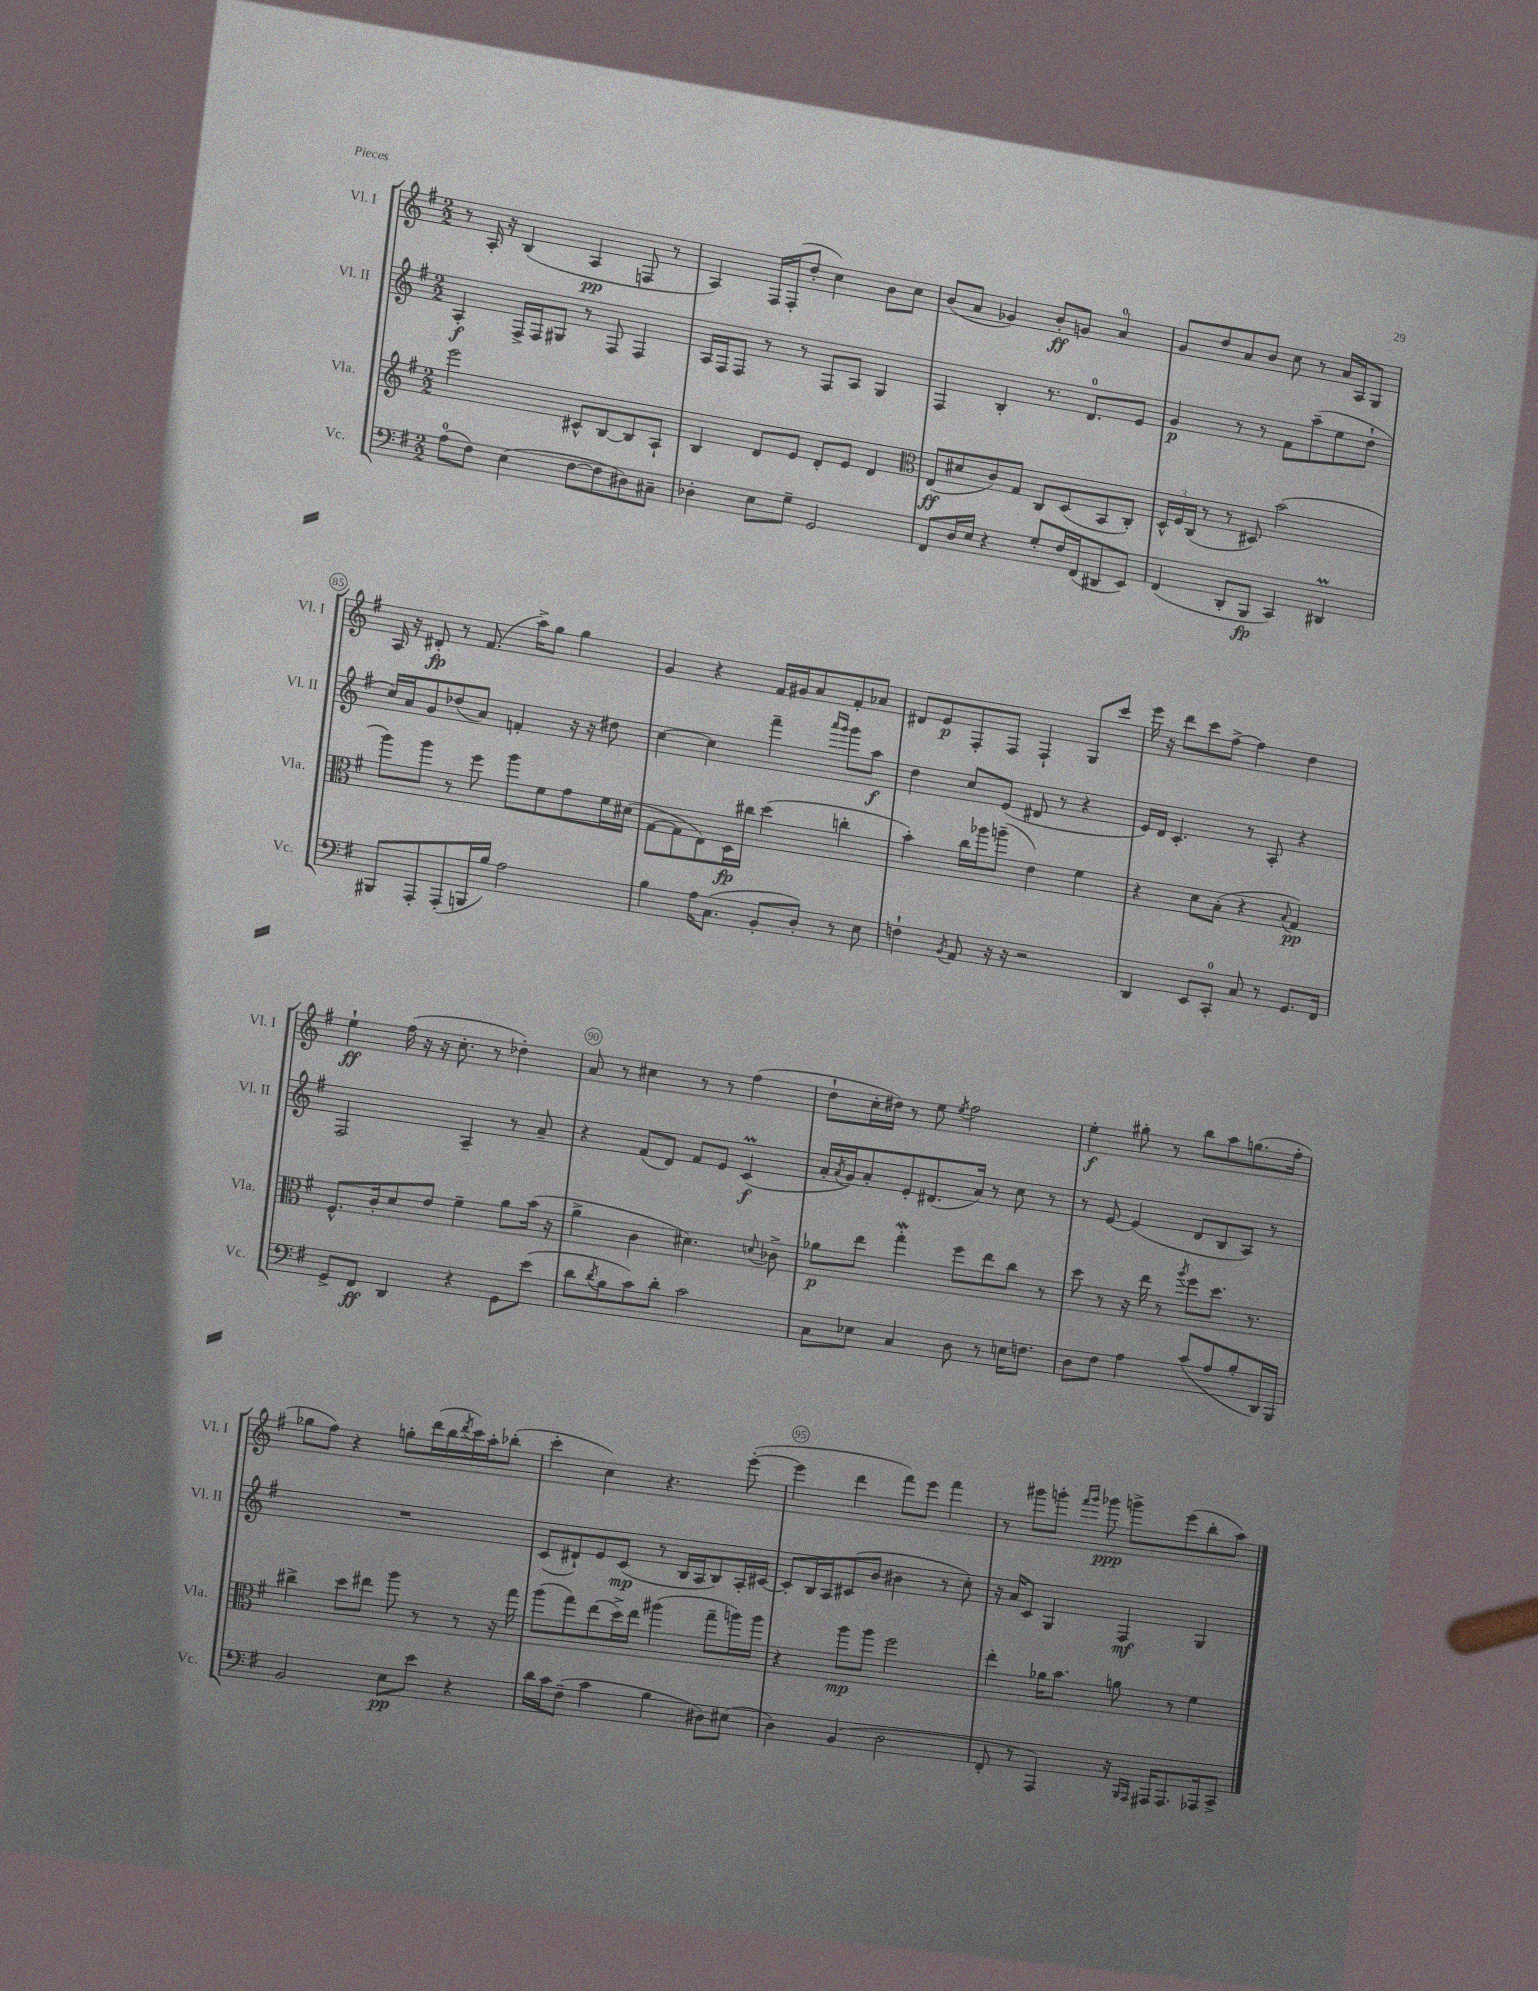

**kern	**dynam	**kern	**dynam	**kern	**dynam	**kern	**dynam
*part4	*part4	*part3	*part3	*part2	*part2	*part1	*part1
*staff4	*staff4	*staff3	*staff3	*staff2	*staff2	*staff1	*staff1
*I"Vc.	*	*I"Vla.	*	*I"Vl. II	*	*I"Vl. I	*
*I'Vc.	*	*I'Vla.	*	*I'Vl. II	*	*I'Vl. I	*
*clefF4	*	*clefG2	*	*clefG2	*	*clefG2	*
*k[f#]	*	*k[f#]	*	*k[f#]	*	*k[f#]	*
*M2/2	*	*M2/2	*	*M2/2	*	*M2/2	*
=81	=81	=81	=81	=81	=81	=81	=81
(8A\L	.	2eee\	.	4A'/	f	8r	.
8F#\J)	.	.	.	.	.	16A'/	.
.	.	.	.	.	.	16r	.
(4E\	.	.	.	16F#^/LL	.	(4B/	.
.	.	.	.	16F#/J	.	.	.
.	.	.	.	8G#X/J	.	.	.
[8F#\L	.	8c#X^^/L	.	8r	.	4A/	pp
8F#\]	.	[8B/	.	8F#/	.	.	.
8D#X\)	.	8B/]	.	4F#/	.	8Fn/	.
8C#X~\J	.	8A`/J	.	.	.	8r	.
=82	=82	=82	=82	=82	=82	=82	=82
4D-X'\	.	4B/	.	16A/LL	.	4A/)	.
.	.	.	.	16F#/J	.	.	.
.	.	.	.	8F#/J	.	.	.
8E\L	.	8d/L	.	8r	.	16F#/LL	.
.	.	.	.	.	.	(16F#'/J	.
8G~\J	.	8e/J	.	8r	.	8dd'/J	.
2GG/	.	8d'/L	.	8F#/L	.	4cc\)	.
.	.	8e/J	.	8A/J	.	.	.
.	.	4d/	.	4G/	.	8b\L	.
.	.	.	.	.	.	8cc\J	.
=83	=83	=83	=83	=83	=83	=83	=83
*	*	*clefC3	*	*	*	*	*
8FF#/L	.	(8E/L	ff	4F#/	.	(8b/L	.
16D/L	.	8d#X/	.	.	.	8a/J	.
16E/JJ	.	.	.	.	.	.	.
4r	.	8c/)	.	4B'/	.	4g-X/)	.
.	.	8G/J	.	.	.	.	.
8G'/L	.	8C/L	.	8.r	.	8b'/L	ff
16F#/L	.	(8D/	.	.	.	8gn/J	.
(16FF#/J	.	.	.	8.d/L	.	.	.
8DD#X/	.	8BB/	.	.	.	4a/	.
8EE/J)	.	8C'/J)	.	8e/J	.	.	.
=84	=84	=84	=84	=84	=84	=84	=84
(4FF#/	.	24D^^/LL	.	4g/	p	8g/L	.
.	.	24F#/	.	.	.	.	.
.	.	(24C/JJ	.	.	.	.	.
.	.	8r	.	.	.	8dd/	.
8DD'/L	.	8r	.	8r	.	8a/	.
8BBB/J	fp	8D#X/)	.	8r	.	8b/J	.
4CC/)	.	(2b\	.	8f#\L	.	8cc\	.
.	.	.	.	(8aa~\	.	8r	.
4DD#Xm/	.	.	.	8ee\	.	16a/LL	.
.	.	.	.	.	.	16A/J	.
.	.	.	.	8dd`\J	.	8G/J	.
!!LO:LB:g=z
=85	=85	=85	=85	=85	=85	=85	=85
8BBB#X/L	.	8aa\L)	.	16cc/LL)	.	16A/	.
.	.	.	.	16a/J	.	16r	.
8AAA'/	.	8aa\J	.	8g/	.	8d#X'/	fp
(8AAA'/	.	8r	.	(8dd-X/	.	8r	.
16BBBn/L	.	8ff#\	.	8a/J)	.	(8.f#/	.
16B/JJ)	.	.	.	.	.	.	.
2A\	.	8aa\L	.	4fn'/	.	.	.
.	.	.	.	.	.	16aa^\KL)	.
.	.	8f#\	.	.	.	8gg\J	.
.	.	8g\	.	16r	.	4gg\	.
.	.	.	.	16r	.	.	.
.	.	16f#\L	.	8dd#X\	.	.	.
.	.	(16d#X\JJ	.	.	.	.	.
=86	=86	=86	=86	=86	=86	=86	=86
4B\	.	[8G\L	.	[4cc\	.	4g/	.
.	.	8G\]	.	.	.	.	.
16A\KL	.	8E\)	.	4cc\]	.	4r	.
(8.C\J	.	.	.	.	.	.	.
.	.	16D\L	fp	.	.	.	.
.	.	16cc#X\JJ	.	.	.	.	.
8BB'/L	.	(4dd\	.	4fff#~\	.	16f#/LL	.
.	.	.	.	.	.	16g#X/J	.
8D'/J)	.	.	.	.	.	8a/	.
.	.	.	.	16qqaaa/LL	.	.	.
.	.	.	.	16qqggg/JJ	.	.	.
8r	.	4ccn'\	.	8ggg\L	.	8f#'/	.
8E\	.	.	.	8aa\J	f	8a-X/J	.
=87	=87	=87	=87	=87	=87	=87	=87
4Fn`\	.	4b'\)	.	4dd\	.	8d#X/L	.
.	.	.	.	.	.	8e/	p
8qBB/	.	.	.	.	.	.	.
8AA/	.	16cc\LL	.	8cc/L	.	8F#'/	.
.	.	16aa-X\J	.	.	.	.	.
16r	.	(8aan~\J	.	(8e/J	.	8F#/J	.
16r	.	.	.	.	.	.	.
2r	.	4e\)	.	8d#X/	.	4F#`/	.
.	.	.	.	8r	.	.	.
.	.	4f#\	.	4r	.	8G/L	.
.	.	.	.	.	.	8ccc/J	.
=88	=88	=88	=88	=88	=88	=88	=88
4DD/	.	4r	.	16e/LL)	.	16eee\	.
.	.	.	.	16d/JJ	.	16r	.
.	.	.	.	4.c'/	.	8ddd\L	.
8EE/L	.	8d\L	.	.	.	8ccc\	.
8CC'/J	.	(8B'\J	.	.	.	[8ff#^\J	.
8C/	.	4r	.	8r	.	4ff#\]	.
8r	.	.	.	8A'/	.	.	.
.	.	8qqB/	.	.	.	.	.
8.GG/L	.	4G/)	pp	4r	.	4dd\	.
16FF#/Jk	.	.	.	.	.	.	.
!!LO:LB:g=z
=89	=89	=89	=89	=89	=89	=89	=89
8GG^/L	.	8.F#^^/L	.	2F#/	.	4ee`\	ff
8FF#/J	ff	.	.	.	.	.	.
.	.	16c'/k	.	.	.	.	.
4DD/	.	8d/	.	.	.	(16ff#\	.
.	.	.	.	.	.	16r	.
.	.	8e/J	.	.	.	16r	.
.	.	.	.	.	.	8.cc'\	.
4r	.	4f#~\	.	4A~/	.	.	.
.	.	.	.	.	.	8r	.
8GG\L	.	8a\L	.	8r	.	4dd-X'\)	.
(8e\J	.	(16b\Jk	.	8a~/	.	.	.
.	.	16r	.	.	.	.	.
=90	=90	=90	=90	=90	=90	=90	=90
8d\L	.	4a^\	.	4r	.	8a/	.
8qd/	.	.	.	.	.	.	.
8B\	.	.	.	.	.	8r	.
8c\)	.	4c\	.	(8f#/L	.	4cc#X\	.
8d'\J	.	.	.	8d/J)	.	.	.
2c\	.	4.d#X\)	.	8f#/L	.	8r	.
.	.	.	.	8e/J	.	8r	.
.	.	.	.	(4cM/	f	(4ff#\	.
.	.	8qqdn/	.	.	.	.	.
.	.	8c-X^\	.	.	.	.	.
=91	=91	=91	=91	=91	=91	=91	=91
8C\L	.	8a-X\L	p	16a'/LL	.	8dd`\L	.
.	.	.	.	8qa/	.	.	.
.	.	.	.	16g/J)	.	.	.
8E-X\J	.	8ee\J	.	8a'/	.	16cc'\L	.
.	.	.	.	.	.	16dd#X\JJ)	.
4C/	.	4ggw'\	.	8e'/	.	8r	.
.	.	.	.	(8.d#X/	.	8ee\	.
.	.	.	.	.	.	8qee/	.
8D\	.	8ff#\L	.	.	.	2ff#\	.
.	.	.	.	16a/Jk)	.	.	.
8r	.	8ee\	.	8r	.	.	.
16En\KL	.	8cc\J	.	8cc\	.	.	.
8.Fn\J	.	.	.	.	.	.	.
.	.	8r	.	8r	.	.	.
=92	=92	=92	=92	=92	=92	=92	=92
8D\L	.	8dd\	.	8r	.	4ee'\	f
8F#\J	.	8r	.	[8e/	.	.	.
4A\	.	16r	.	(4e/]	.	8gg#X'\	.
.	.	16ee\	.	.	.	.	.
.	.	8r	.	.	.	8r	.
.	.	8qaa/	.	.	.	.	.
(8c/L	.	8ff#\L	.	8d/L	.	8bb\L	.
8A/	.	8.dd\J	.	8B/	.	8aa\	.
8B'/	.	.	.	8A/J)	.	(8.ggn\	.
.	.	8.r	.	.	.	.	.
16DD/L)	.	.	.	8r	.	.	.
16BBB/JJ	.	.	.	.	.	16ff#'\Jk	.
!!LO:LB:g=z
=93	=93	=93	=93	=93	=93	=93	=93
2BB/	.	4cc#X^\	.	1r	.	8gg-X\L	.
.	.	.	.	.	.	8ff#\J)	.
.	.	8dd\L	.	.	.	4r	.
.	.	8ee#X\J	.	.	.	.	.
8E\L	pp	8aa\	.	.	.	8ggn'\L	.
8e\J	.	8r	.	.	.	(16ddd\L	.
.	.	.	.	.	.	16bb\	.
.	.	.	.	.	.	8qddd/	.
4r	.	8r	.	.	.	16ccc\)	.
.	.	.	.	.	.	16aa'\J	.
.	.	16r	.	.	.	(8bb-X'\J	.
.	.	16gg\	.	.	.	.	.
=94	=94	=94	=94	=94	=94	=94	=94
16d\LL	.	(8aa\L	.	(8c/L	.	4ccc'\	.
16c\J	.	.	.	.	.	.	.
(8F#~\J	.	8gg\)	.	8d#X`/)	.	.	.
4c\	.	(8ee\	.	8e/	.	4cc\)	.
.	.	16dd^\L)	.	(8c/J	mp	.	.
.	.	16ee\JJ	.	.	.	.	.
4B\	.	(4aa#X\	.	8r	.	4.r	.
.	.	.	.	16B/LL	.	.	.
.	.	.	.	16A/J	.	.	.
8D#X\L)	.	8gg~\L	.	8B/)	.	.	.
(8E#X\J	.	16aan\L)	.	16A'/L	.	([8eee'\	.
.	.	16aa\JJ	.	[16c#X/JJ	.	.	.
=95	=95	=95	=95	=95	=95	=95	=95
4D\)	.	4r	.	8c#'/L]	.	4eee\]	.
.	.	.	.	16B/L	.	.	.
.	.	.	.	16A/J	.	.	.
(4BB/	.	8aa\L	mp	(8c#X/	.	4ddd\	.
.	.	8aa\J	.	8b/J	.	.	.
2D\	.	2ff#\	.	4b#X\	.	8fff#\L)	.
.	.	.	.	.	.	8eee\J	.
.	.	.	.	8r	.	4fff#\	.
.	.	.	.	8cc'\)	.	.	.
=96	=96	=96	=96	=96	=96	=96	=96
8FF#'/	.	4ee'\	.	16r	.	8r	.
.	.	.	.	16a/KL	.	.	.
8r	.	.	.	8c/J	.	8ggg#X\L	.
4AAA/)	.	16a-X\KL	.	4G/	.	8gggn'\J	.
.	.	8.b\J	.	.	.	.	.
.	.	.	.	.	.	16qqfff#/LL	.
.	.	.	.	.	.	16qqggg/JJ	.
.	.	.	.	.	.	8ggg-X\	ppp
16r	.	8an\	.	4F#/	mf	8gggn^\L	.
16qqBBB/LL	.	.	.	.	.	.	.
16qqAAA/JJ	.	.	.	.	.	.	.
16AAA#X/KL	.	.	.	.	.	.	.
8.AAA#/	.	8r	.	.	.	(8eee\	.
.	.	4f#\	.	4G/	.	8bb'\	.
16AAA-X/k	.	.	.	.	.	.	.
8CC^/J	.	.	.	.	.	8aa\J)	.
==	==	==	==	==	==	==	==
*-	*-	*-	*-	*-	*-	*-	*-
